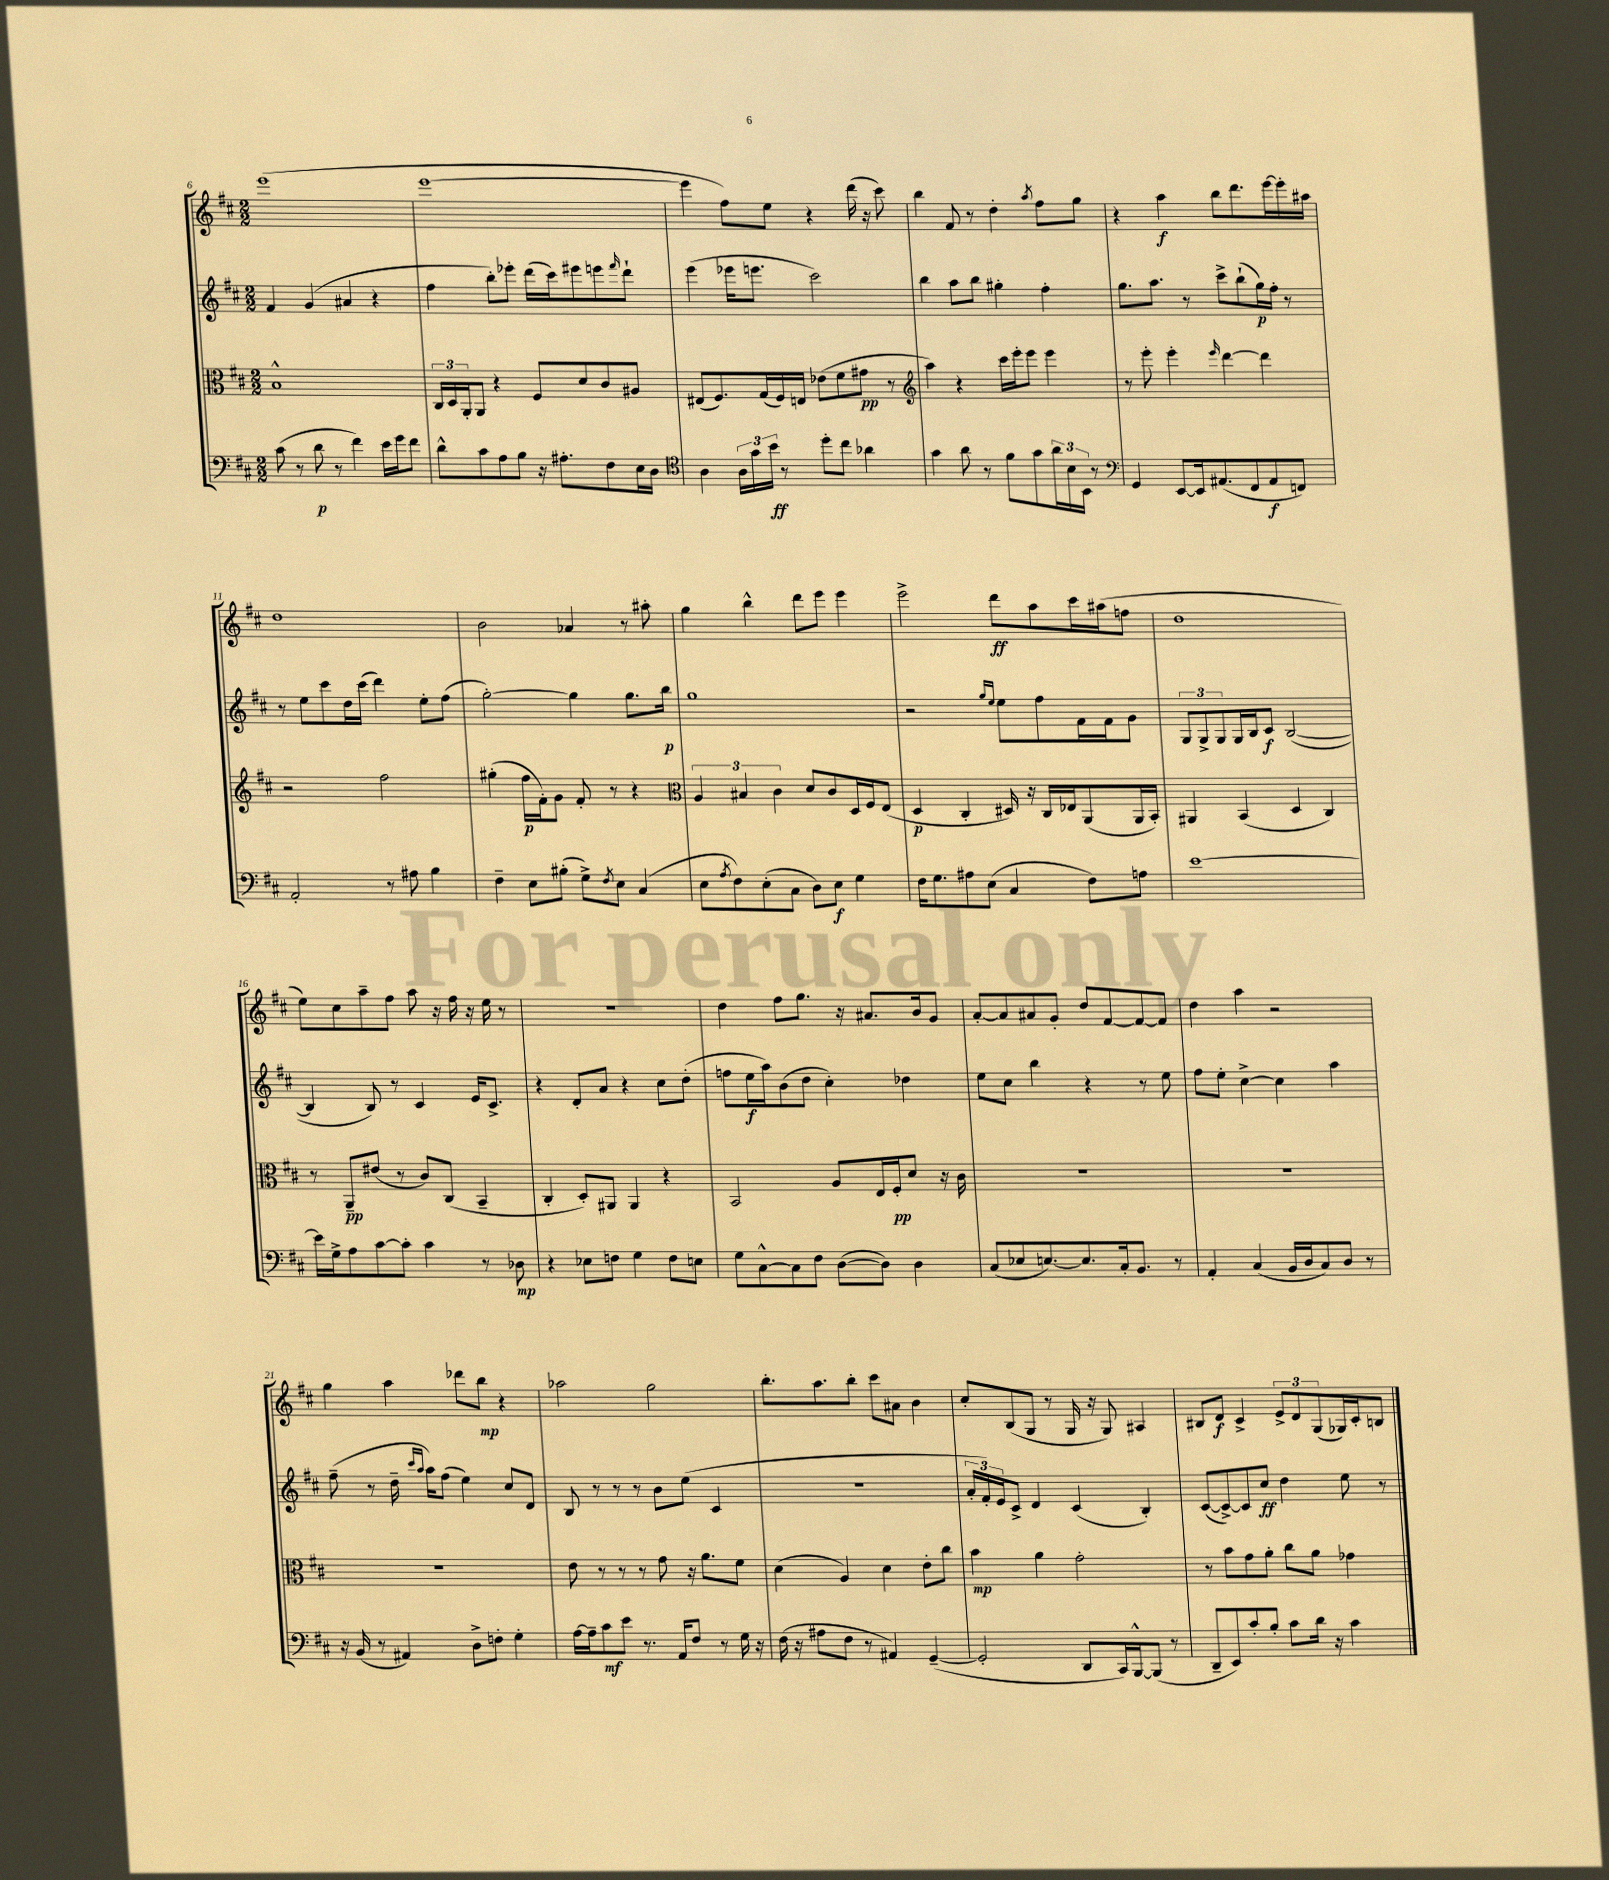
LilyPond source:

<<
\new StaffGroup <<
\new Staff = "s0" {
    \clef treble \key d \major \numericTimeSignature \time 2/2
    e'''1( |
    e'''1~ |
    e'''4 fis''8) e''8 r4 d'''16( r16 cis'''8) |
    b''4 fis'8 r8 d''4-. \acciaccatura { a''8 } fis''8 g''8 |
    r4 a''4\f b''8 d'''8. e'''16~ e'''16-. ais''16 |
    d''1 |
    b'2 aes'4 r8 ais''8-. |
    g''4 b''4-^ d'''8 e'''8 e'''4 |
    e'''2-> d'''8\ff a''8 cis'''16 ais''16( f''8 |
    d''1 |
    e''8) cis''8 a''8-- fis''8 a''8 r16 fis''16 r16 e''16 r8 |
    R1 |
    d''4 fis''8 g''8. r16 ais'8. b'16 g'8 |
    a'8~-. a'8 ais'8 g'8-. d''8 fis'8~ fis'8~ fis'8 |
    d''4 a''4 r2 |
    g''4 a''4 des'''8 b''8\mp r4 |
    aes''2 g''2 |
    b''8.-. a''8. b''8-. cis'''8 ais'8 b'4 |
    cis''8-. b8( g8 r8 g16 r16 g8) ais4 |
    bis8 d'8\f cis'4-> \tuplet 3/2 { e'8-> d'8 g8( } ges16) cis'16-. b8 \bar "|." |
}
\new Staff = "s1" {
    \clef treble \key d \major \numericTimeSignature \time 2/2
    fis'4 g'4( ais'4 r4 |
    fis''4 b''8-.) ees'''8-. d'''16( cis'''16) eis'''8 e'''8 \grace { fis'''16 } d'''8-! |
    e'''4( ees'''16 e'''8. cis'''2) |
    b''4 a''8 b''8 gis''4-. fis''4-. |
    g''8. a''8. r8 cis'''8-> b''8-!( g''16\p) fis''16-. r8 |
    r8 e''8 cis'''8 d''16 cis'''16( d'''4) e''8-. fis''8( |
    g''2~-.) g''4 g''8. b''16\p |
    g''1 |
    r2 \grace { g''16 e''16 } e''8 fis''8 fis'16 fis'16 g'8 |
    \tuplet 3/2 { g8 g8-> g8 } g16 b16 cis'8\f b2~( |
    b4 b8) r8 cis'4 e'16 cis'8.-> |
    r4 d'8-. a'8 r4 cis''8 d''8-.( |
    f''8 e''16\f a''16) b'8( d''8 cis''4-.) des''4 |
    e''8 cis''8 b''4 r4 r8 e''8 |
    fis''8 e''8-. cis''4~-> cis''4 a''4 |
    fis''8--( r8 d''16-- \grace { cis'''16 a''16 } a''16) fis''8( e''4) cis''8 d'8 |
    b8 r8 r8 r8 b'8 e''8( cis'4 |
    r1 |
    \tuplet 3/2 { a'16-. fis'16-.) e'16 } cis'8-> d'4 cis'4( b4-.) |
    cis'8~( cis'8~->) cis'8 cis''8\ff d''4 e''8 r8 \bar "|." |
}
\new Staff = "s2" {
    \clef alto \key d \major \numericTimeSignature \time 2/2
    b1-^ |
    \tuplet 3/2 { cis16 d16 a,16-. } a,8 r4 fis8 d'8 cis'8 ais8 |
    eis8( fis8.) g16( fis16) e16 ees'8( fis'8 gis'8\pp r8 |
    \clef treble a''4) r4 cis'''16 e'''16-. e'''8 e'''4 |
    r8 e'''8-. e'''4-. \grace { e'''16 } d'''4~ d'''4 |
    r2 fis''2 |
    gis''4-.( fis''16\p fis'16-.) g'8 fis'8-. r8 r4 |
    \clef alto \tuplet 3/2 { a4 bis4 cis'4 } d'8 cis'8 d16 fis16 e8( |
    d4\p cis4-. dis16) r16 cis16 ees16 a,8( a,16 b,16-.) |
    ais,4 b,4( d4 cis4) |
    r8 a,8--\pp eis'8( r8 cis'8) cis8( b,4-- |
    cis4-. d8-.) ais,8 ais,4 r4 |
    b,2 a8 e16 fis16-.\pp d'8 r16 cis'16 |
    R1 |
    R1 |
    R1 |
    e'8 r8 r8 r8 g'8 r16 a'8. fis'8 |
    d'4( a4) d'4 e'8-. cis''8 |
    b'4\mp a'4 g'2-. |
    r8 b'8 g'8 a'8-. cis''8 a'8 ges'4 \bar "|." |
}
\new Staff = "s3" {
    \clef bass \key d \major \numericTimeSignature \time 2/2
    cis'8( r8 d'8\p r8 fis'4) e'16 g'16 fis'8 |
    d'8-^ cis'8 a8 b8 r16 ais8.-. fis8 e16 d16 |
    \clef tenor a4 \tuplet 3/2 { a16 g'16 b'16\ff } r8 d''8-. cis''8 aes'4 |
    g'4 a'8 r8 fis'8 g'8 \tuplet 3/2 { a'16 b16 b,16 } r8 |
    \clef bass g,4 e,8~ e,16 ais,8.( fis,8 ais,8\f f,8) |
    a,2-. r8 ais8 b4 |
    fis4-- e8 bis8-.( g8->) \acciaccatura { fis8 } e8 cis4( |
    e8 \acciaccatura { a8 } fis8) e8-.( cis8 d8) e8\f g4 |
    fis16 g8. ais8 e8( cis4 fis8) a8 |
    e'1~ |
    e'16 g16-> a8 cis'8~ cis'8-. cis'4 r8 des8\mp |
    r4 ees8 f8 g4 f8 e8 |
    g8 cis8~-^ cis8 fis8 d8~( d8) d4 |
    cis8( ees8 e8.~) e8. cis16-. b,8. r8 |
    a,4-. cis4( b,16 d16 cis8) d8 r8 |
    r16 b,16( r8 ais,4) d8-> f8-. g4-. |
    a16~ a16-- cis'8\mf e'8 r8. a,16 fis8 r8 g16 r16 |
    fis16( r16 ais8 fis8 r8 ais,4) g,4~--( |
    g,2-. d,8 cis,16) b,,16~-^ b,,8( r8 |
    d,8-- e,8) cis'8-. b8-. cis'8 d'16 r16 cis'4 \bar "|." |
}
>>
>>
\layout { \context { \Score currentBarNumber = #6 } }
